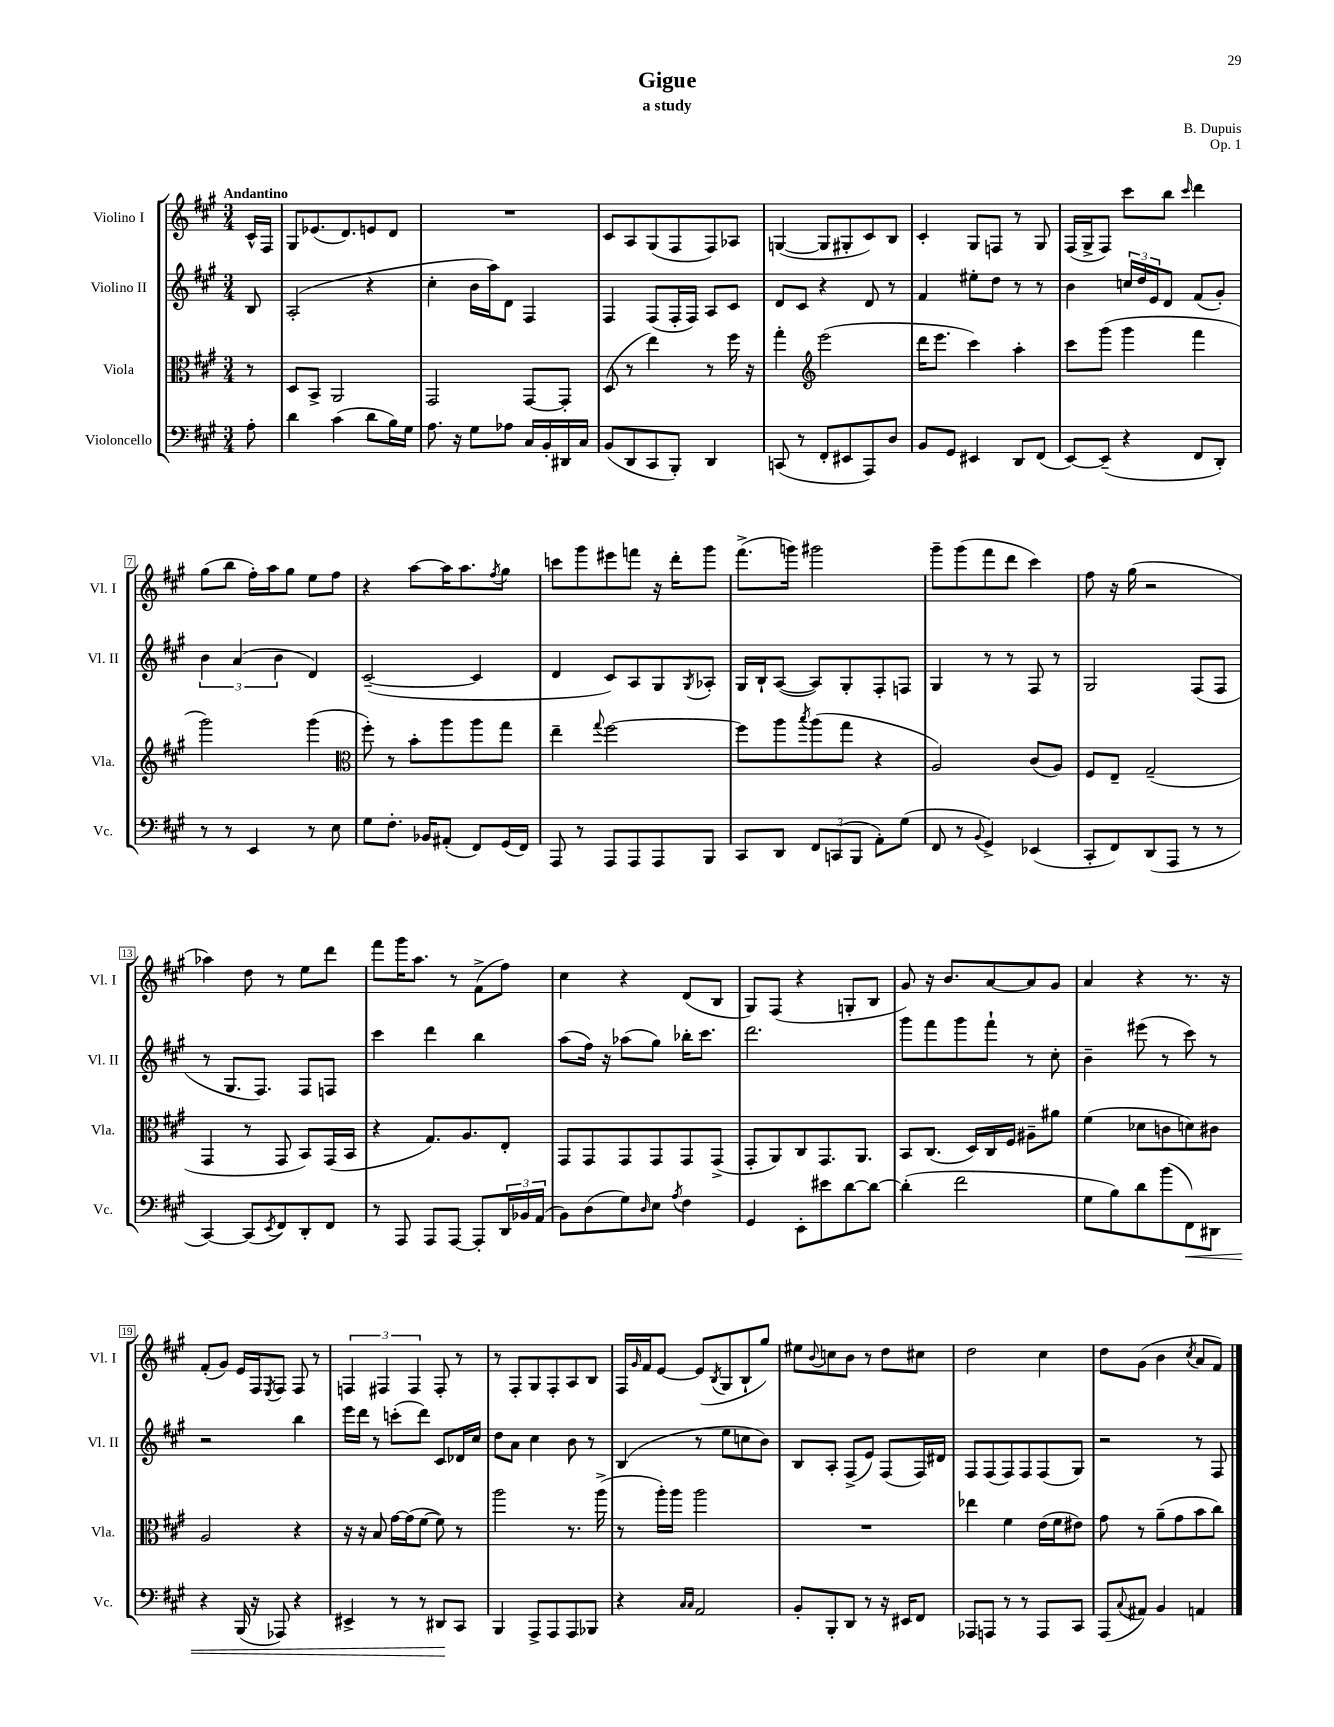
\header { title = "Gigue" composer = "B. Dupuis" subtitle = "a study" opus = "Op. 1" }
<<
\new StaffGroup <<
\new Staff = "s0" \with { instrumentName = "Violino I" shortInstrumentName = "Vl. I" } {
    \clef treble \key a \major \numericTimeSignature \time 3/4 \partial 8 \tempo "Andantino"
    cis'16-^ fis16 |
    gis8 ees'8.( d'8.) e'8 d'8 |
    R2. |
    cis'8 a8 gis8( fis8 fis8) aes8 |
    g4~( g8 gis8-. cis'8) b8 |
    cis'4-. gis8 f8 r8 gis8 |
    fis16( gis16-> fis8) cis'''8 b''8 \grace { cis'''16 } d'''4 |
    gis''8( b''8 fis''16-.) a''16 gis''8 e''8 fis''8 |
    r4 a''8~ a''16 a''8. \acciaccatura { fis''8 } gis''8 |
    c'''8 gis'''8 eis'''8 f'''8 r16 d'''16-. gis'''8 |
    fis'''8.->( g'''16) gis'''2 |
    gis'''8-- gis'''8( fis'''8 d'''8 cis'''4) |
    fis''8 r16 gis''16( r2 |
    aes''4) d''8 r8 e''8 d'''8 |
    fis'''8 gis'''16 a''8. r8 fis'8->( fis''8) |
    cis''4 r4 d'8( b8 |
    gis8) fis8( r4 g8-. b8 |
    gis'8) r16 b'8. a'8~ a'8 gis'8 |
    a'4 r4 r8. r16 |
    fis'8-.( gis'8) e'16 fis16 \acciaccatura { e8 } fis8 fis8 r8 |
    \tuplet 3/2 { f4 fis4 fis4 } fis8-. r8 |
    r8 fis8-. gis8 fis8-. a8 b8 |
    fis16 \grace { gis'16 } fis'16 e'8~ e'8( \acciaccatura { b8 } gis8 b8-! gis''8) |
    eis''8 \appoggiatura { b'8 } c''8 b'8 r8 d''8 cis''8 |
    d''2 cis''4 |
    d''8 gis'8( b'4 \acciaccatura { cis''8 } a'8 fis'8) \bar "|." |
}
\new Staff = "s1" \with { instrumentName = "Violino II" shortInstrumentName = "Vl. II" } {
    \clef treble \key a \major \numericTimeSignature \time 3/4 \partial 8
    b8 |
    a2-.( r4 |
    cis''4-. b'16 a''16) d'8 fis4 |
    fis4 fis8( fis16-. fis16) a8 cis'8 |
    d'8 cis'8 r4 d'8 r8 |
    fis'4 eis''8-. d''8 r8 r8 |
    b'4 \tuplet 3/2 { c''16 d''16 e'16 } d'8 fis'8( gis'8-.) |
    \tuplet 3/2 { b'4 a'4( b'4 } d'4) |
    cis'2~--( cis'4 |
    d'4 cis'8) a8 gis8 \acciaccatura { gis8 } aes8-. |
    gis16 b16-! a8~( a8) gis8-. fis8-. f8 |
    gis4 r8 r8 fis8 r8 |
    gis2 fis8( fis8 |
    r8 gis8. fis8.) fis8 f8 |
    cis'''4 d'''4 b''4 |
    a''8( fis''16) r16 aes''8( gis''8) bes''16-. cis'''8. |
    d'''2. |
    gis'''8 fis'''8 gis'''8 fis'''8-! r8 cis''8-. |
    b'4-- eis'''8( r8 cis'''8) r8 |
    r2 b''4 |
    e'''16 d'''16 r8 c'''8-.( d'''8) cis'8 des'16 cis''16 |
    d''8 a'8 cis''4 b'8 r8 |
    b4( r8 e''8 c''8 b'8) |
    b8 a8-. fis8->( e'8) fis8( fis16) dis'16 |
    fis8 fis8( fis8) fis8 fis8( gis8) |
    r2 r8 fis8 \bar "|." |
}
\new Staff = "s2" \with { instrumentName = "Viola" shortInstrumentName = "Vla." } {
    \clef alto \key a \major \numericTimeSignature \time 3/4 \partial 8
    r8 |
    d8 b,8-> a,2 |
    gis,2 gis,8~ gis,8-. |
    d8( r8 e''4) r8 fis''16 r16 |
    gis''4-. \clef treble e'''2( |
    d'''16 e'''8. cis'''4) a''4-. |
    cis'''8 gis'''8( gis'''4 fis'''4 |
    gis'''2) gis'''4( |
    \clef alto fis''8-.) r8 b'8-. a''8 a''8 gis''8 |
    e''4-- \appoggiatura { gis''8 } fis''2~ |
    fis''8 a''8 \acciaccatura { b''8 } a''8( gis''8 r4 |
    a2) cis'8( a8) |
    fis8 e8-- gis2--( |
    gis,4 r8 gis,8 b,8) gis,16( b,16 |
    r4 gis8.) a8. e8-. |
    gis,8 gis,8 gis,8 gis,8 gis,8 gis,8->( |
    gis,8-. a,8) cis8 gis,8. a,8. |
    b,8 cis8.( d16) cis16 fis16 ais8-- ais'8 |
    fis'4( des'8 c'8 d'8) cis'8 |
    a2 r4 |
    r16 r16 b8 gis'16~ gis'16( fis'8~ fis'8) r8 |
    a''2 r8. a''16->( |
    r8 a''16-.) a''16 a''2 |
    R2. |
    ees''4 fis'4 e'16( fis'16 eis'8) |
    gis'8 r8 a'8--( gis'8 b'8 cis''8) \bar "|." |
}
\new Staff = "s3" \with { instrumentName = "Violoncello" shortInstrumentName = "Vc." } {
    \clef bass \key a \major \numericTimeSignature \time 3/4 \partial 8
    a8-. |
    d'4 cis'4( d'8 b16) gis16 |
    a8. r16 gis8 aes8 cis16 b,16-. dis,16 cis16 |
    b,8( d,8 cis,8 b,,8-.) d,4 |
    c,8( r8 fis,8-. eis,8 a,,8) d8 |
    b,8 gis,8 eis,4 d,8 fis,8( |
    e,8~) e,8--( r4 fis,8 d,8-.) |
    r8 r8 e,4 r8 e8 |
    gis8 fis8.-. bes,16 ais,8-.( fis,8) gis,16( fis,16) |
    a,,8 r8 a,,8 a,,8 a,,8 b,,8 |
    cis,8 d,8 \tuplet 3/2 { fis,8 c,8( b,,8 } a,8-.) gis8( |
    fis,8 r8 \appoggiatura { b,8 } gis,4->) ees,4( |
    cis,8-. fis,8) d,8( a,,8 r8 r8 |
    cis,4~) cis,8( \acciaccatura { e,8 } fis,8) d,8-. fis,8 |
    r8 a,,8 a,,8 a,,8~ a,,8-. \tuplet 3/2 { d,16 bes,16 a,16( } |
    b,8) d8( gis8) \grace { d16 } e8 \acciaccatura { a8 } fis4 |
    gis,4 e,8-. eis'8 d'8~ d'8~ |
    d'4-.( fis'2 |
    gis8 b8) d'8 b'8( fis,8\<) dis,8 |
    r4 b,,16( r16 aes,,8) r4 |
    eis,4-> r8 r8 dis,8\! cis,8 |
    b,,4 a,,8-> a,,8 a,,8 bes,,8 |
    r4 \grace { cis16 cis16 } a,2 |
    b,8-. b,,8-. d,8 r8 r16 eis,16 fis,8 |
    aes,,8 a,,8 r8 r8 a,,8 cis,8 |
    a,,8( \appoggiatura { cis8 } ais,8) b,4 a,4 \bar "|." |
}
>>
>>
\layout { \context { \Score \override BarNumber.stencil = #(make-stencil-boxer 0.1 0.3 ly:text-interface::print) } }
